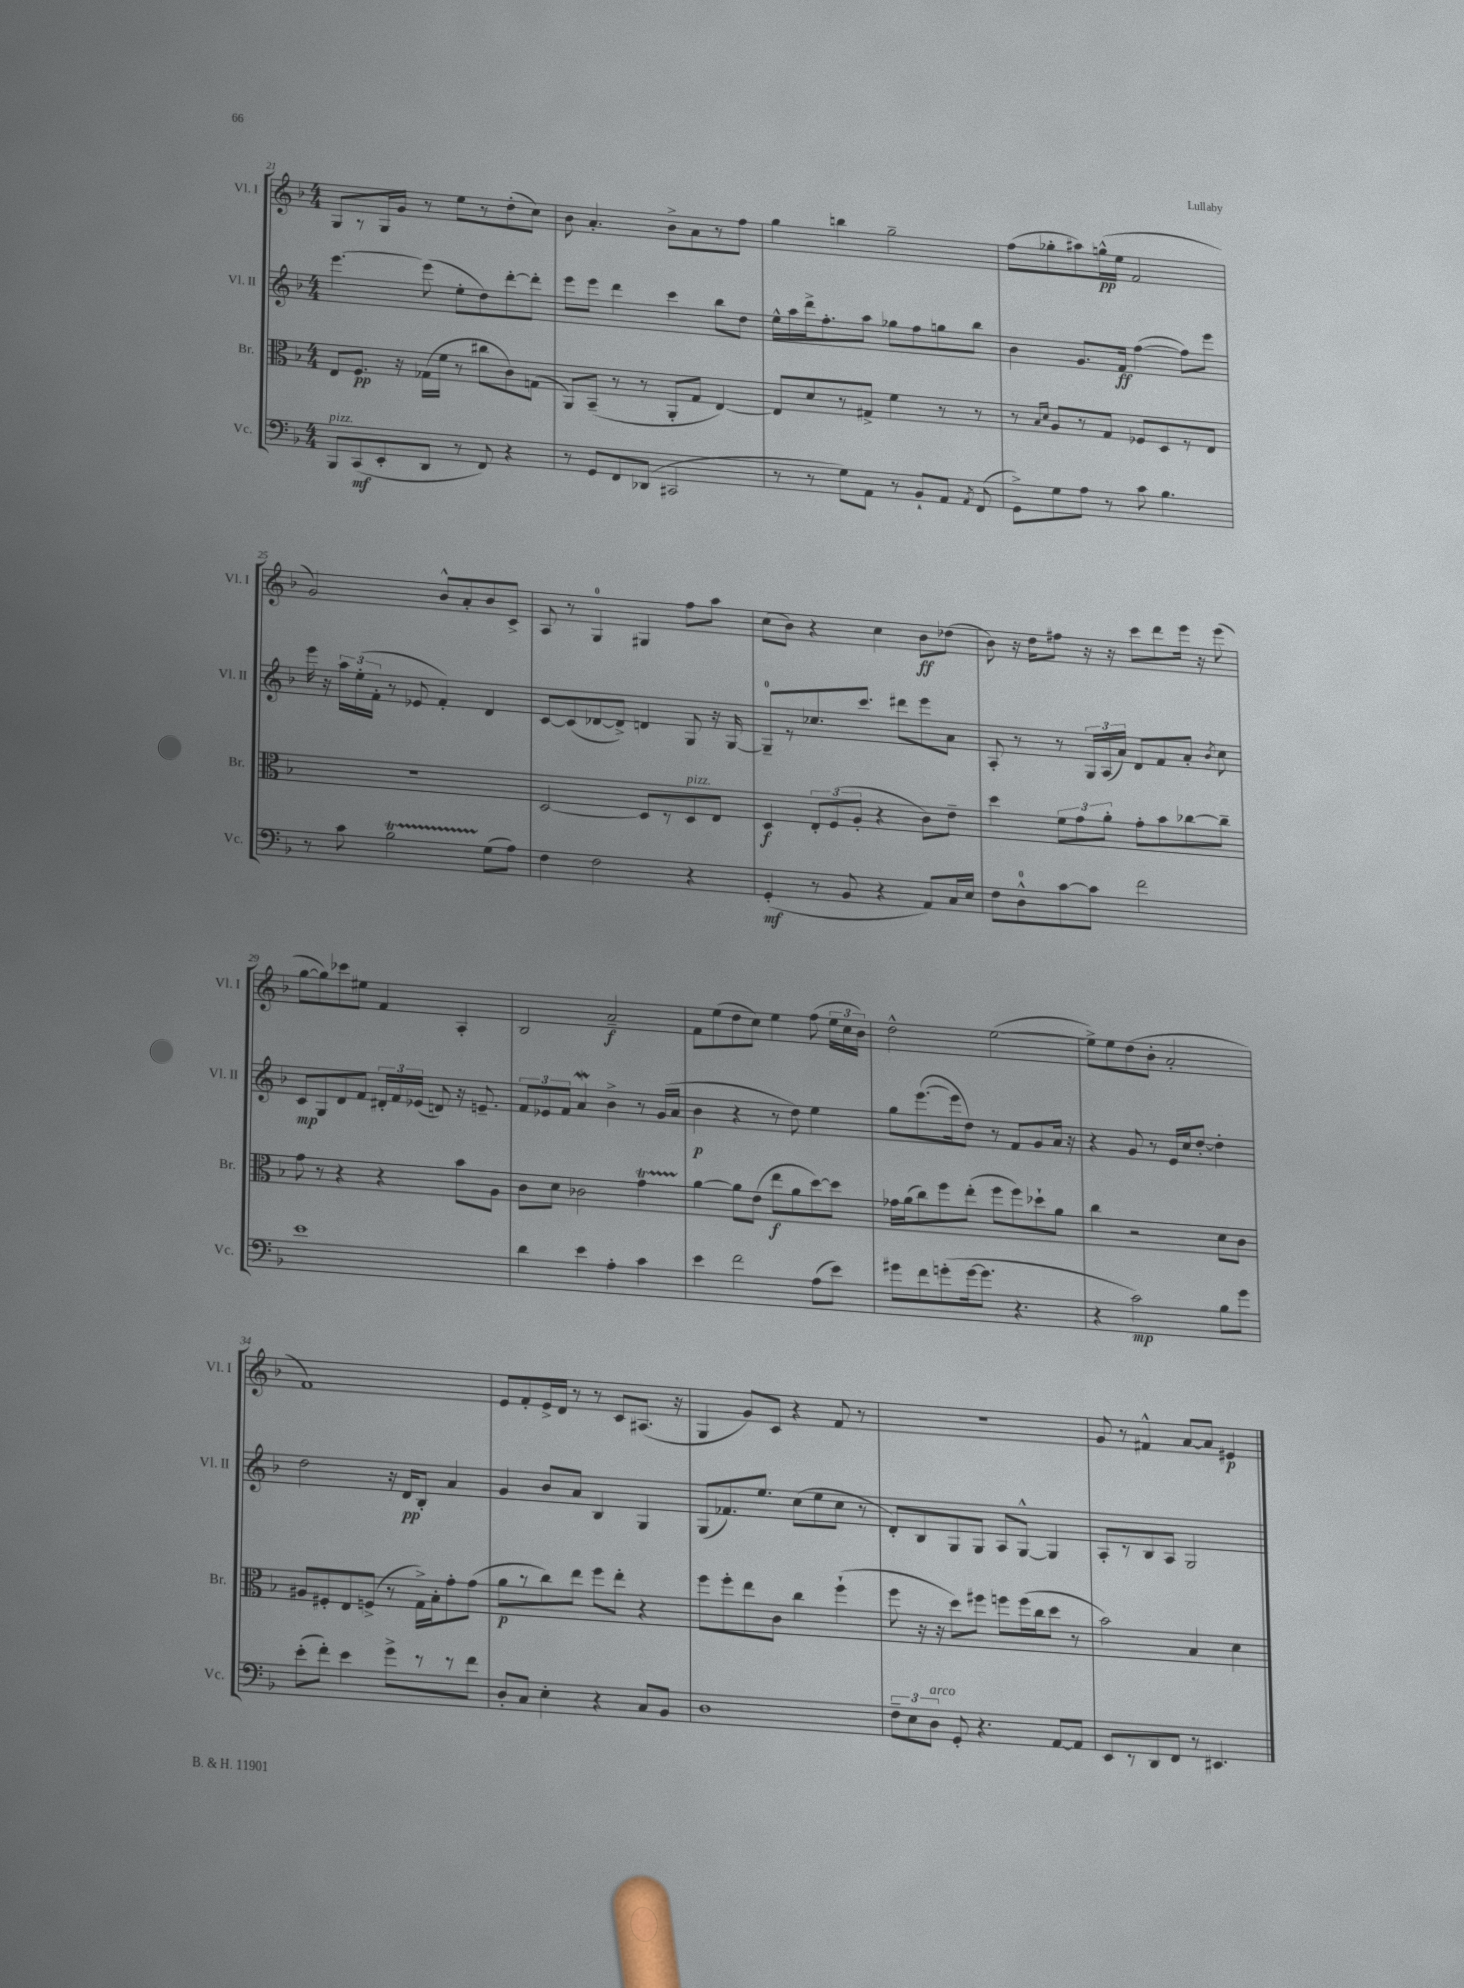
<<
\new StaffGroup <<
\new Staff = "s0" \with { instrumentName = "Vl. I" shortInstrumentName = "Vl. I" } {
    \clef treble \key f \major \numericTimeSignature \time 4/4
    \autoBeamOff g8[ r8 g16 g'16] r8 e''8[ r8 d''8-.( c''8]) |
    bes'8 a'4.-. bes'8[-> a'8 r8 f''8] |
    g''4 b''4 g''2-- |
    f''8[( ges''8-. ais''8) g''16-^\pp( e''16] f'2 |
    g'2) bes'8[-^ a'8-. bes'8 c'8]-> |
    a8 r8 g4-0 gis4 f''8[ a''8] |
    c''8[( bes'8]) r4 c''4 bes'8[\ff des''8]( |
    bes'8) r16 d''16[ fis''8] r16 r16 c'''8[ d'''8 e'''16] r16 e'''8( |
    g''8[~ g''8) ces'''8 eis''8] f'4 a4-. |
    bes2 a'2--\f |
    f'8[ e''8( d''8 c''8]) e''4 f''8( \tuplet 3/2 { e''16[ c''16 bes'16]) } |
    d''2-^ e''2~( |
    e''8[->) e''8 d''8( bes'8]-. a'2-. |
    f'1) |
    e'8[ f'8-. e'16-> d'16] r8 r8 c'8[ ais8.]( r16 |
    g4 g'8[) c'8] r4 f'8 r8 |
    R1 |
    g'8 r8 fis'4-^ a'8[~ a'8] eis'4\p \bar "|." |
}
\new Staff = "s1" \with { instrumentName = "Vl. II" shortInstrumentName = "Vl. II" } {
    \clef treble \key f \major \numericTimeSignature \time 4/4
    \autoBeamOff e'''4.~ e'''8( e''8[-. d''8) d'''8~-. d'''8]-. |
    e'''8[ e'''8] d'''4 c'''4 bes''8[ d''8] |
    e''16[-^ a''16 d'''16-> f''8.-. a''8] ges''8[ f''8 g''8 bes''8] |
    bes'4 g'8.[ f'16]\ff f''4~( f''8[) e'''8] |
    e'''16 r16 \tuplet 3/2 { a''16[ e''16-.( f'16]-. } r8 ees'8 f'4-.) d'4 |
    c'8[~ c'8( des'8~ des'8]->) d'4 g8 r16 g16~ |
    g8[-0-- r8 ces''8. c'''8.] dis'''8[ e'''8 a'8] |
    a8-. r8 r8 \tuplet 3/2 { g16[ a16( a'16]) } d'8[ f'8 a'8]-. \acciaccatura { bes'8 } c''8 |
    c'8[\mp g8 d'8 f'8] \tuplet 3/2 { dis'16[-. f'16 ees'16]( } d'8) r16 e'8.-- |
    \tuplet 3/2 { f'8[ ees'8 f'8] } a'4\mordent bes'4-> r8 g'16[( a'16] |
    bes'4\p r4 r8 d''8) e''4 |
    g''8[ e'''8.~( e'''16 d''8]) r8 f'8[ g'8 a'16] r16 |
    r4 g'8 r8 e'16[ c''16 d''8]~-. d''4-. |
    d''2 r16 d'16[\pp bes8]-. a'4 |
    g'4 bes'8[ a'8] bes4 g4 |
    g8[( fes'8.) e''8.] c''8[( e''8 c''8] r8 |
    d'8[-.) bes8 g8 g8] a8[ g8]~-^ g4 |
    a8[-. r8 bes8 a8] g2 \bar "|." |
}
\new Staff = "s2" \with { instrumentName = "Br." shortInstrumentName = "Br." } {
    \clef alto \key f \major \numericTimeSignature \time 4/4
    \autoBeamOff e8[ f8.]\pp r16 ges16[( f'16] r8 cis''8[ c'8) g8]( |
    a,8[) bes,8]--( r8 r8 a,8[-. g8] e4~) |
    e8[ d'8 r8 gis8]-> f'4 r8 r8 |
    r8 \grace { bes16[ d'16] } a8[ r8 g8] fes8[ d8 r8 e8] |
    R1 |
    d2~ d8[ r8 d8^\markup { \italic "pizz." } e8] |
    d4\f \tuplet 3/2 { e8[-. f8( a8]-. } r4 c'8[) e'8]-- |
    d''4 \tuplet 3/2 { f'8[ g'8 a'8]-. } g'8[-. bes'8 ces''8~ ces''8]-- |
    g'8 r8 r4 r4 bes'8[ a8] |
    c'8[ d'8] ces'2 g'4\startTrillSpan |
    a'4~\stopTrillSpan a'8[ e'8]( e''8[\f a'8 d''8~) d''8] |
    ges'16[ a'16( c''8) f''8 e''8]-.( f''8[ f''8) des''8-! a'8] |
    c''4 r2 d'8[ c'8] |
    ais8[ fis8-. e8 f8]->( r8 g16[->) bes16-. g'8-. g'8]( |
    a'8[\p r8 c''8) e''8] f''8[ e''8]-. r4 |
    f''8[ f''8-. e''8 c'8] c''4 f''4-!( |
    f''8 r16 r16 d''8[) fis''8] f''8[ f''16( c''16 d''8] r8 |
    bes'2) bes4 d'4 \bar "|." |
}
\new Staff = "s3" \with { instrumentName = "Vc." shortInstrumentName = "Vc." } {
    \clef bass \key f \major \numericTimeSignature \time 4/4
    \autoBeamOff bes,,8[^\markup { \italic "pizz." } c,8\mf( e,8-. d,8] r8 f,8) r4 |
    r8 g,8[ f,8 des,8]( cis,2 |
    r8 r8 g8[) a,8] r8 bes,8[-! a,8] \acciaccatura { a,8 } f,8( |
    g,8[->) g8 a8] r8 c'8 bes4. |
    r8 c'8 bes2\startTrillSpan g8[\stopTrillSpan( a8]) |
    f4 f2 r4 |
    g,4-.\mf( r8 bes,8 r4 a,8[) c16 e16] |
    f8[ d8-0-^ c'8~ c'8] f'2 |
    e'1 |
    d'4 e'4 a4-. c'4 |
    e'4 f'2 a8[( e'8]) |
    gis'8[ f'8 g'8-.( g'16~ g'8.] r4. |
    r4 c'2\mp) bes8[ g'8] |
    e'8[-.( f'8]-.) e'4 g'8[-> r8 r8 f'8] |
    d8[-. c8] e4-. r4 c8[ bes,8] |
    d1 |
    \tuplet 3/2 { f8[-- e8 d8]^\markup { \italic "arco" } } g,8-. r4. a,8[~ a,8] |
    e,8[ r8 d,8 f,8] r8 eis,4. \bar "|." |
}
>>
>>
\layout { \context { \Score currentBarNumber = #21 } }
